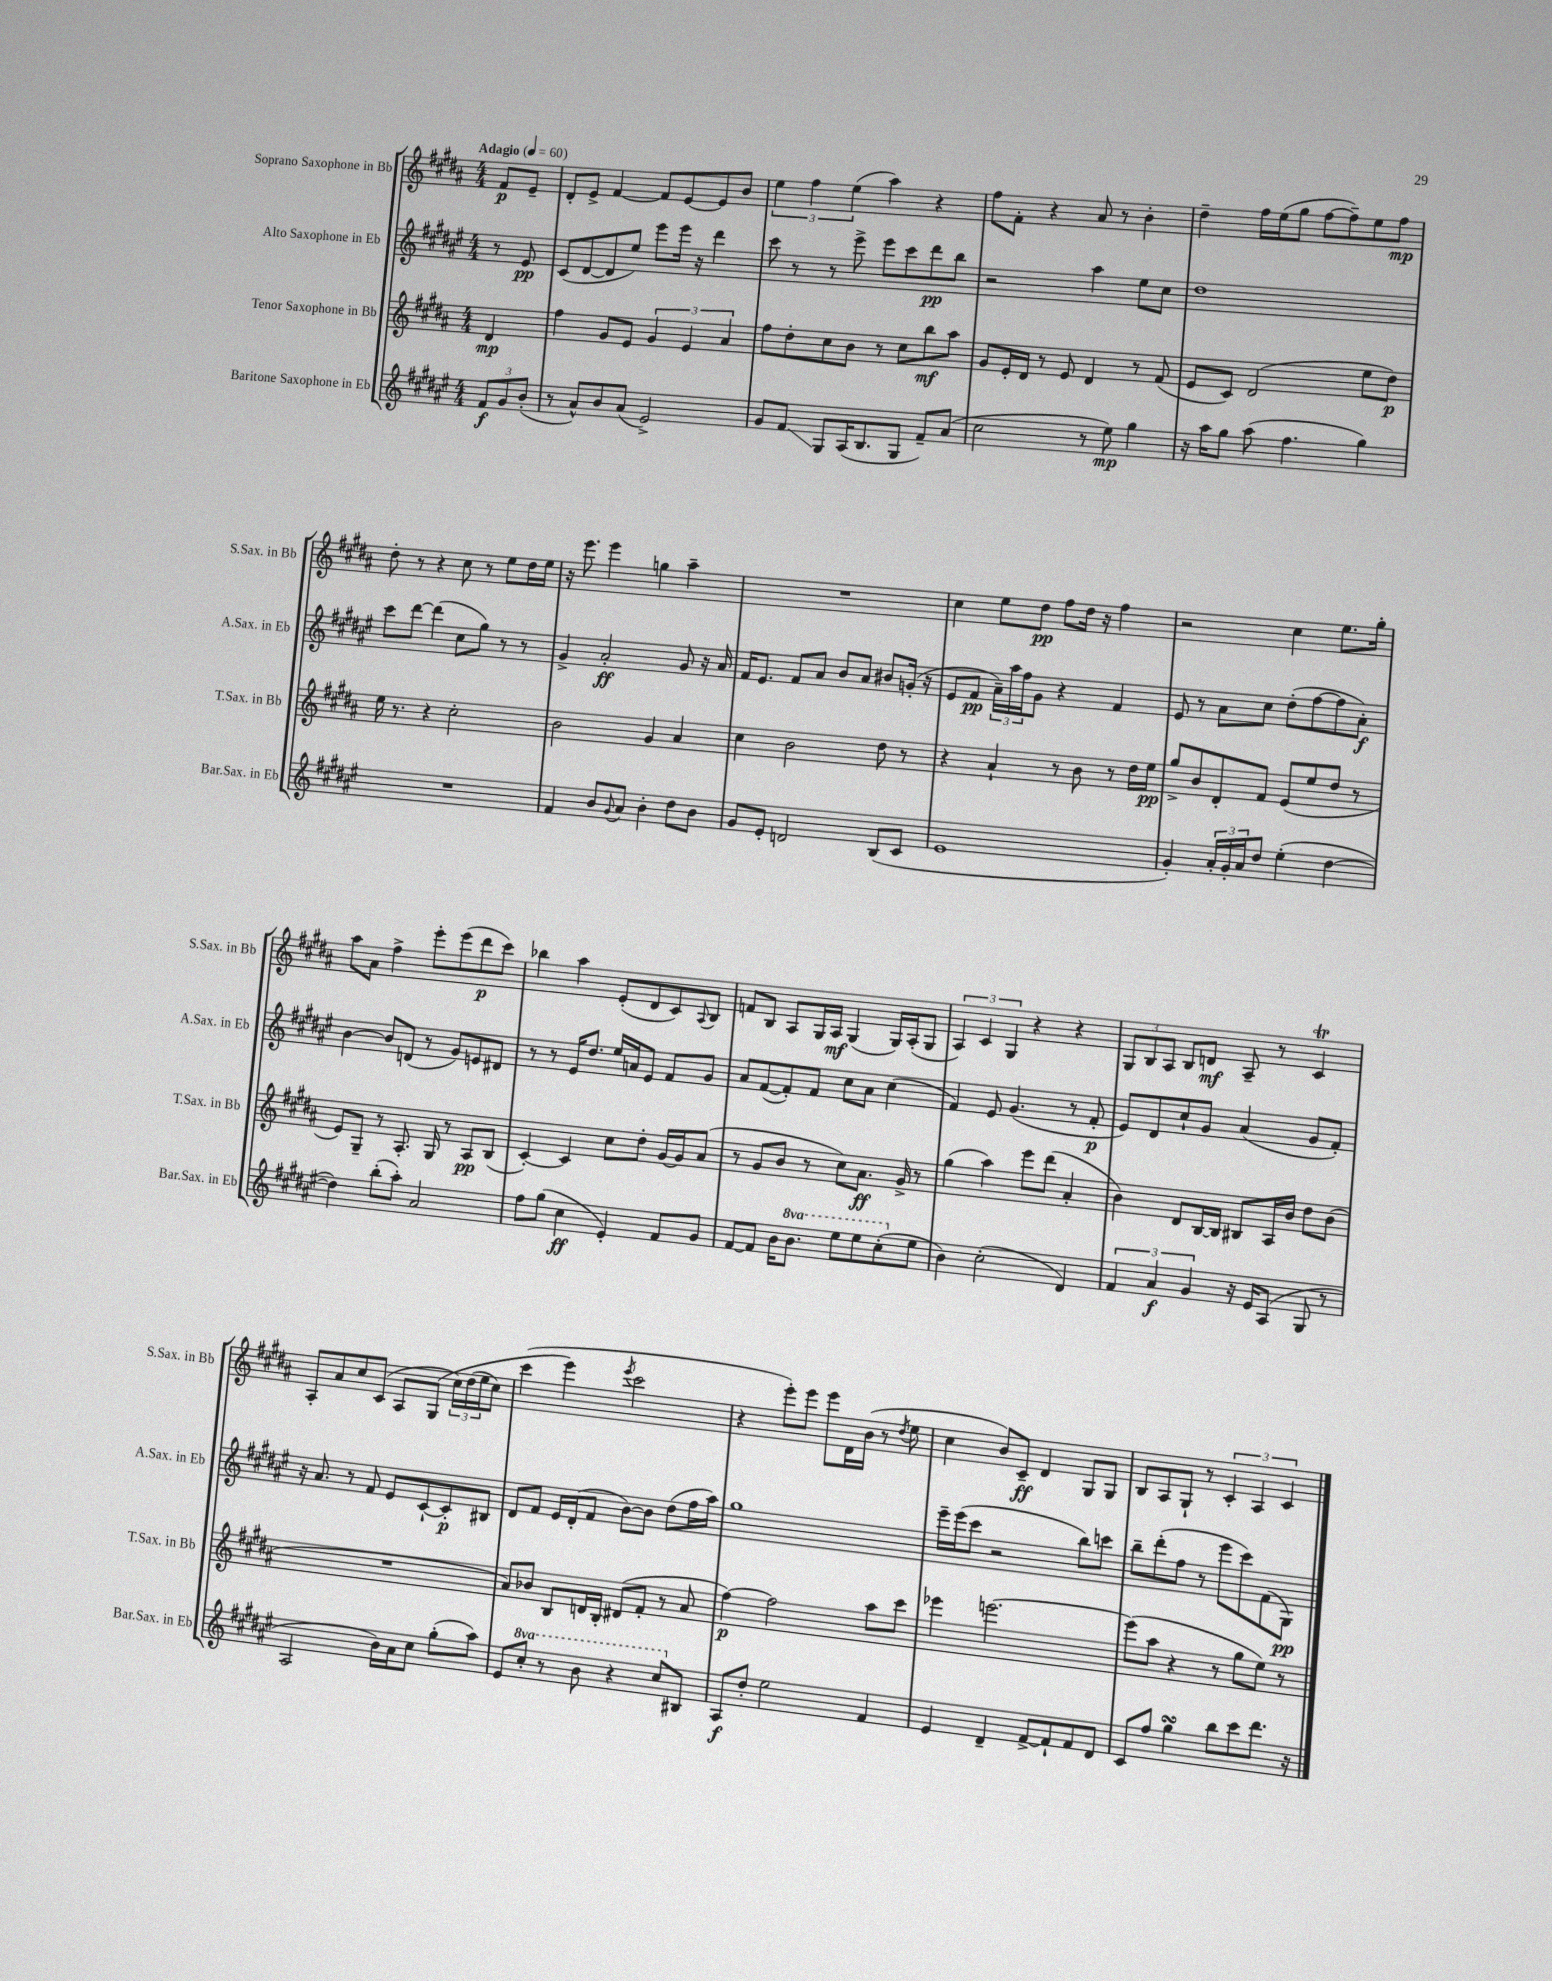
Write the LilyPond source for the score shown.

<<
\new StaffGroup <<
\new Staff = "s0" \with { instrumentName = "Soprano Saxophone in Bb" shortInstrumentName = "S.Sax. in Bb" } {
    \clef treble \key b \major \numericTimeSignature \time 4/4 \partial 4 \tempo "Adagio" 4 = 60
    fis'8\p e'8-- |
    dis'8-. e'8-> fis'4~ fis'8 e'8~ e'8 b'8 |
    \tuplet 3/2 { e''4 fis''4 e''4( } ais''4) r4 |
    fis''8 fis'8-. r4 ais'8 r8 b'4-. |
    dis''4-- fis''16 e''16( gis''8 fis''8~ fis''8--) e''8 fis''8\mp |
    dis''8-. r8 r4 cis''8 r8 e''8 dis''16 e''16 |
    r16 e'''8. e'''4 g''4 ais''4-- |
    R1 |
    cis''4 e''8 dis''8\pp fis''8 dis''16 r16 fis''4 |
    r2 cis''4 e''8. gis''16-. |
    ais''8 ais'8 fis''4-> e'''8-. e'''8( dis'''8\p cis'''8) |
    bes''4 ais''4 e'8-.( dis'8 cis'8) \appoggiatura { ais8 } b8 |
    f'8 b8 ais8 gis16 ais16\mf gis4( gis16) ais16-.( gis8 |
    \tuplet 3/2 { ais4) cis'4 gis4 } r4 r4 |
    \tuplet 3/2 { gis8 b8 ais8 } b8 d'8\mf ais8-- r8 cis'4\trill |
    ais8-. ais'8 cis''8 cis'8( ais8 gis8\( \tuplet 3/2 { cis''16) dis''16( e''16 } cis''8) |
    cis'''4( e'''4\) \acciaccatura { e'''8 } cis'''2 |
    r4 e'''8-.) e'''8 e'''8 dis'16 b'16( r8 \acciaccatura { dis''8 } e''8 |
    cis''4 b'8) cis'8--\ff dis'4 gis8 gis8 |
    b8 ais8 gis8-! r8 \tuplet 3/2 { cis'4-. ais4 cis'4 } \bar "|." |
}
\new Staff = "s1" \with { instrumentName = "Alto Saxophone in Eb" shortInstrumentName = "A.Sax. in Eb" } {
    \clef treble \key fis \major \numericTimeSignature \time 4/4 \partial 4
    r8 eis'8\pp |
    cis'8( dis'8~ dis'8 eis''8) eis'''8 eis'''16 r16 dis'''4 |
    cis'''8 r8 r8 eis'''8-> eis'''8 cis'''8 dis'''8\pp b''8 |
    r2 ais''4 eis''8 cis''8 |
    dis''1 |
    cis'''8 dis'''8~ dis'''4( cis''8 gis''8) r8 r8 |
    gis'4-> ais'2-.\ff gis'8 r16 ais'16 |
    fis'16 eis'8. fis'8 ais'8 b'8 ais'8 bis'8 g'16-.( r16 |
    eis'8 fis'8\pp \tuplet 3/2 { ais'16--) ais''16 fis''16 } gis'8 r4 fis'4 |
    eis'8 r8 ais'8 cis''8 dis''8-.( fis''8~ fis''8 ais'8-.\f) |
    b'4~ b'8 d'8( r8 gis'8) e'8 dis'8 |
    r8 r8 eis'16 dis''8. eis''16 a'16 eis'8 fis'8 gis'8 |
    ais'8 fis'8~( fis'8-.) fis'8 cis''8 ais'8 cis''4( |
    fis'4) eis'8 gis'4.( r8 fis'8-.\p |
    eis'8) dis'8 cis''8-! gis'8 ais'4( gis'8 fis'8-.) |
    r16 ais'8. r8 fis'8 eis'8 cis'8~-! cis'8-.\p bis8 |
    dis'8 fis'8 eis'16 dis'16-.( fis'8 b'8~) b'8 dis''8( fis''16 ais''16) |
    gis''1 |
    eis'''16-- eis'''16( cis'''8 r2 b''8) c'''8 |
    b''8-- dis'''8-.( fis''8 r8 eis'''8 cis'''8) fis'8( gis8\pp) \bar "|." |
}
\new Staff = "s2" \with { instrumentName = "Tenor Saxophone in Bb" shortInstrumentName = "T.Sax. in Bb" } {
    \clef treble \key b \major \numericTimeSignature \time 4/4 \partial 4
    dis'4\mp |
    fis''4 gis'8 e'8 \tuplet 3/2 { gis'4 e'4 ais'4 } |
    fis''8 dis''8-. cis''8 b'8 r8 cis''8 b''8\mf ais''8 |
    gis'8 e'16-. dis'16 r8 e'8 dis'4 r8 fis'8( |
    e'8 cis'8) dis'2( e''8 dis''8\p) |
    e''16 r8. r4 cis''2-. |
    b'2 gis'4 ais'4 |
    cis''4 b'2 dis''8 r8 |
    r4 ais'4-! r8 b'8 r8 dis''16 e''16\pp |
    gis''8-> b'8 dis'8-. fis'8 e'8( e''8 dis''8 r8 |
    e'8) gis8-- r8 ais8.-. gis16 r8 ais8\pp b8( |
    cis'4~-.) cis'4 cis''8 dis''8-. gis'16~ gis'16 ais'8( |
    r8 gis'8 b'8 r8 cis''8) ais'8.\ff gis'16-> r8 |
    gis''4( ais''4) e'''8 dis'''8( ais'4-. |
    b'4) dis'8 b16~ b16 bis8 ais16 b'16 dis''8 b'8( |
    R1 |
    ais'8) bes'8 b8 d'16 b16-. dis'8( fis'8-. r8 ais'8 |
    fis''4~\p) fis''2 ais''8 cis'''8 |
    ees'''4 e'''2.~ |
    e'''8( ais''8 r4 r8 gis''8 e''8) r8 \bar "|." |
}
\new Staff = "s3" \with { instrumentName = "Baritone Saxophone in Eb" shortInstrumentName = "Bar.Sax. in Eb" } {
    \clef treble \key fis \major \numericTimeSignature \time 4/4 \set Staff.ottavationMarkups = #ottavation-simple-ordinals \partial 4
    \tuplet 3/2 { fis'8\f gis'8 b'8-.( } |
    r8 ais'8-^) b'8 ais'8( eis'2->) |
    gis'8 fis'8\glissando gis8 ais16( b8. gis8 fis'8--) ais'8( |
    cis''2 r8 eis''8\mp) gis''4 |
    r16 ais''16 gis''8 ais''8( fis''4. gis''4) |
    R1 |
    fis'4 b'8 \appoggiatura { gis'8 } ais'8 b'4-. dis''8 b'8 |
    gis'8 eis'8-. d'2 b8( cis'8 |
    eis'1 |
    gis'4-.) \tuplet 3/2 { ais'16-. gis'16-. ais'16 } dis''8 eis''4-.( dis''4~ |
    dis''4) b''8-.( ais''8-.) ais'2 |
    fis''8 gis''8( cis''4\ff eis'4-.) fis'8 gis'8 |
    fis'8~ fis'8 b'16 \ottava #1 b''8. eis'''8 eis'''8 cis'''8-.( \ottava #0 eis''8 |
    b'4) cis''2-.( dis'4) |
    \tuplet 3/2 { fis'4 ais'4\f gis'4 } r16 eis'16 ais8( gis8 r8 |
    ais2 b'16) ais'16 cis''8 gis''8-.( ais''8) |
    eis'8 \ottava #1 cis'''8-. r8 b''8 r4 cis'''8 \ottava #0 bis8 |
    ais8\f dis''8-. eis''2 fis'4 |
    eis'4 dis'4-- fis'8~-> fis'8-! fis'8 dis'8 |
    cis'8 fis''8 gis''4\turn b''8 cis'''8 dis'''8. r16 \bar "|." |
}
>>
>>
\layout { \context { \Score \remove "Bar_number_engraver" } }
